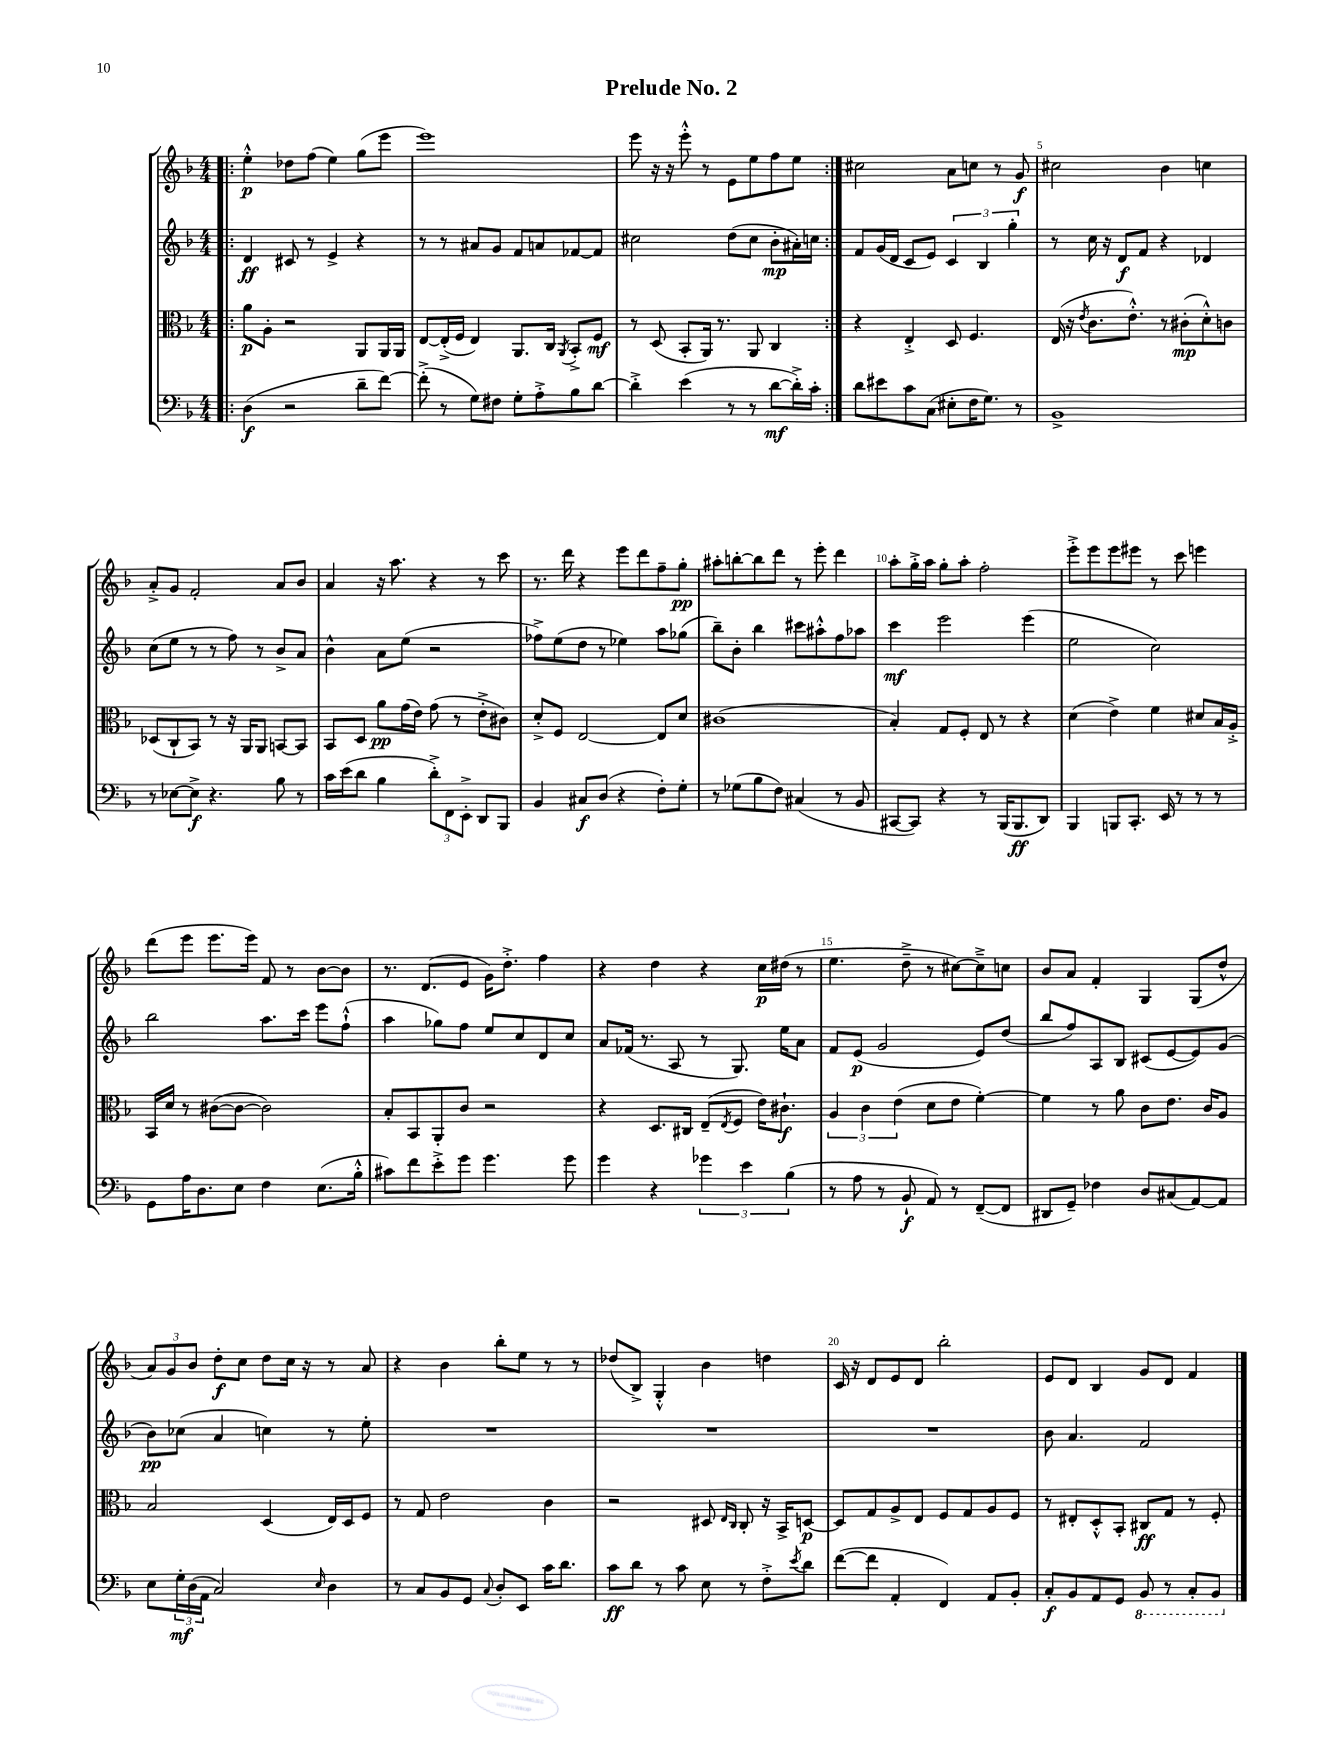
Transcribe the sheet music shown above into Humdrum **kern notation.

**kern	**kern	**kern	**kern
*staff4	*staff3	*staff2	*staff1
*clefF4	*clefC3	*clefG2	*clefG2
*k[b-]	*k[b-]	*k[b-]	*k[b-]
*M4/4	*M4/4	*M4/4	*M4/4
=!|:	=!|:	=!|:	=!|:
(4D	8a	4d	4ee'^^
.	8A'	.	.
2r	2r	8c#	8dd-
.	.	8r	(8ff
.	.	4e^	4ee)
8d~	8AA	4r	(8gg
[8f)	16AA	.	8eee
.	16AA	.	.
=	=	=	=
(8f'^]	[8E	8r	1eee)
8r	(16E'^]	8r	.
.	16F	.	.
8G)	4E)	8a#	.
8F#	.	8g	.
8G'	8.AA	8f	.
8A'^	.	8a	.
.	16C	.	.
.	8qAA	.	.
8B-	8BB-'^	[8f-	.
[8d	8F	8f-]	.
=	=	=	=
4d'^]	8r	2cc#	8eee
.	(8D	.	16r
.	.	.	16r
(4e	8BB-'	.	8eee'^^
.	16AA)	.	8r
.	8.r	.	.
8r	.	(8dd	8e
8r	8AA	8cc#	8ee
[8d	4C	8b-'	8ff
16d'^])	.	16a#')	8ee
16c'	.	16cc	.
=:|!	=:|!	=:|!	=:|!
8d	4r	8f	2cc#
8e#	.	(16g	.
.	.	16d	.
8c	4E'^	8c	.
(8C	.	8e)	.
8E#'	8D	6c	8a
16F	4.F	.	8cc
.	.	6B-	.
8.G)	.	.	.
.	.	.	8r
.	.	6gg'	.
8r	.	.	8g
=	=	=	=
1BB-^	(16E	8r	2cc#
.	16r	.	.
.	8qe	.	.
.	8.c	16cc	.
.	.	16r	.
.	.	8d	.
.	8.e'^^)	.	.
.	.	8f	.
.	8r	4r	4b-
.	(8c#'	.	.
.	8d'^^)	4d-	4cc
.	8c	.	.
=	=	=	=
8r	(8D-	(8cc	8a'^
[8E-	8C`	8ee	8g
8E-^]	8BB-)	8r	2f'
4.r	8r	8r	.
.	16r	8ff)	.
.	16AA	.	.
.	8AA	8r	.
8B-	[8BB	8b-^	8a
8r	8BB]	8a	8b-
=	=	=	=
16c	8BB-	4b-^^	4a
(16e	.	.	.
8d	8D	.	.
4B-	8a	8a	16r
.	.	.	8.aa
.	(16g	(8ee	.
.	16e)	.	.
12d'^)	(8g	2r	4r
12FF	.	.	.
.	8r	.	.
12EE'^	.	.	.
8DD	8e'^	.	8r
8BBB-	8c#)	.	8ccc
=	=	=	=
4BB-	8d'^	8ff-^)	8.r
.	8F	(8ee	.
.	.	.	16ddd
8C#	[2E	8dd	4r
(8D	.	8r	.
4r	.	4ee-)	8eee
.	.	.	8ddd
8F')	8E]	8aa	8ff~
8G'	8d	(8gg-	8gg'
=	=	=	=
8r	(1c#	8bb-~)	8aa#'
(8G-	.	8b-'	[8bb'
8B-	.	4bb-	8bb]
8F)	.	.	8ddd
(4C#	.	8ccc#	8r
.	.	8aa#'^^	8eee'
8r	.	8ff	4ddd
8BB-	.	8aa-	.
=	=	=	=
[8CC#	4B-')	4ccc	8aa'
8CC#])	.	.	16gg'^
.	.	.	16aa
4r	8G	2eee	8gg'
.	8F'	.	8aa'
8r	8E	.	2ff'
(16BBB-	8r	.	.
8.BBB-	.	.	.
.	4r	(4eee	.
8DD)	.	.	.
=	=	=	=
4BBB-	(4d	2ee	8eee'^
.	.	.	8eee
8BBB	4e^)	.	8eee
8.CC'	.	.	8eee#
.	4f	2cc)	8r
16EE	.	.	.
8r	.	.	8ccc
8r	8d#	.	4eee
8r	16B-	.	.
.	16A'^	.	.
=	=	=	=
8GG	16BB-	2bb-	(8ddd
.	16d	.	.
16A	8r	.	8eee
8.D	.	.	.
.	([8c#	.	8.eee
8E	8c#_	.	.
.	.	.	16eee)
4F	2c#])	8.aa	8f
.	.	.	8r
.	.	16ccc	.
(8.E	.	8eee	[8b-
.	.	(8ff`^^	8b-]
16B-'^^	.	.	.
=	=	=	=
8c#)	8B-'	4aa	8.r
8f	8BB-	.	.
.	.	.	(8.d
8e'^	8AA'	8gg-)	.
8g	8c	8ff	8e
4.g	2r	8ee	16g)
.	.	.	8.dd'^
.	.	8cc	.
.	.	8d	4ff
8g	.	8cc	.
=	=	=	=
4g	4r	8a	4r
.	.	(16f-	.
.	.	8.r	.
4r	8.D	.	4dd
.	.	8A	.
.	16C#	.	.
6g-	(8E~	8r	4r
.	8qE	.	.
.	8F	8.G)	.
6e	.	.	.
.	16e)	.	16cc
.	8.c#`	16ee	(16dd#
(6B-	.	.	.
.	.	8a	8r
=	=	=	=
8r	6A	8f	4.ee
8A	.	(8e	.
.	6c	.	.
8r	.	2g	.
.	(6e	.	.
8BB-`	.	.	8dd~^
8AA)	8d	.	8r
8r	8e	.	[8cc#)
([8FF~	[4f')	8e)	8cc#~^]
8FF]	.	(8dd	8cc
=	=	=	=
8DD#	4f]	8bb-	8b-
8GG~)	.	8ff)	8a
4F-	8r	8A	4f'
.	8a	8B-	.
8D	8c	(8c#	4G
(8C#	8.e	[8e	.
[8AA)	.	8e])	(8G
.	16c	.	.
8AA]	8A	(8g	8dd^^
=	=	=	=
8E	2B-	8b-)	12a)
.	.	.	12g
24G'	.	(8cc-	.
(24D	.	.	12b-
24AA	.	.	.
2C)	.	4a	8dd'
.	.	.	8cc
.	(4D	4cc)	8dd
.	.	.	16cc
.	.	.	16r
16qqE	.	.	.
4D	16E)	8r	8r
.	16D	.	.
.	8F	8ee'	8a
=	=	=	=
8r	8r	1r	4r
8C	8G	.	.
8BB-	2e	.	4b-
8GG	.	.	.
8qqC	.	.	.
8D'	.	.	8bb-'
8EE	.	.	8ee
16c	4c	.	8r
8.d	.	.	.
.	.	.	8r
=	=	=	=
8c	2r	1r	(8dd-
8d	.	.	8B-^)
8r	.	.	4G'^^
8c	.	.	.
8E	8D#	.	4b-
.	16qqE	.	.
.	16qqC	.	.
8r	8C'	.	.
8F'^	16r	.	4dd
.	16BB-^	.	.
8qe	.	.	.
8d	[8D	.	.
=	=	=	=
([8f	8D]	1r	16c
.	.	.	16r
8f]	8G	.	8d
4AA'	8A^	.	8e
.	8E	.	8d
4FF)	8F	.	2bb-'
.	8G	.	.
8AA	8A	.	.
8BB-'	8F	.	.
=	=	=	=
8C'	8r	8b-	8e
8BB-	8E#'	4.a	8d
8AA	8D'^^	.	4B-
8GG	8BB-'	.	.
8BBB-	8C#	2f	8g
8r	8G	.	8d
8CC'	8r	.	4f
8BBB-	8F'	.	.
==	==	==	==
*-	*-	*-	*-
